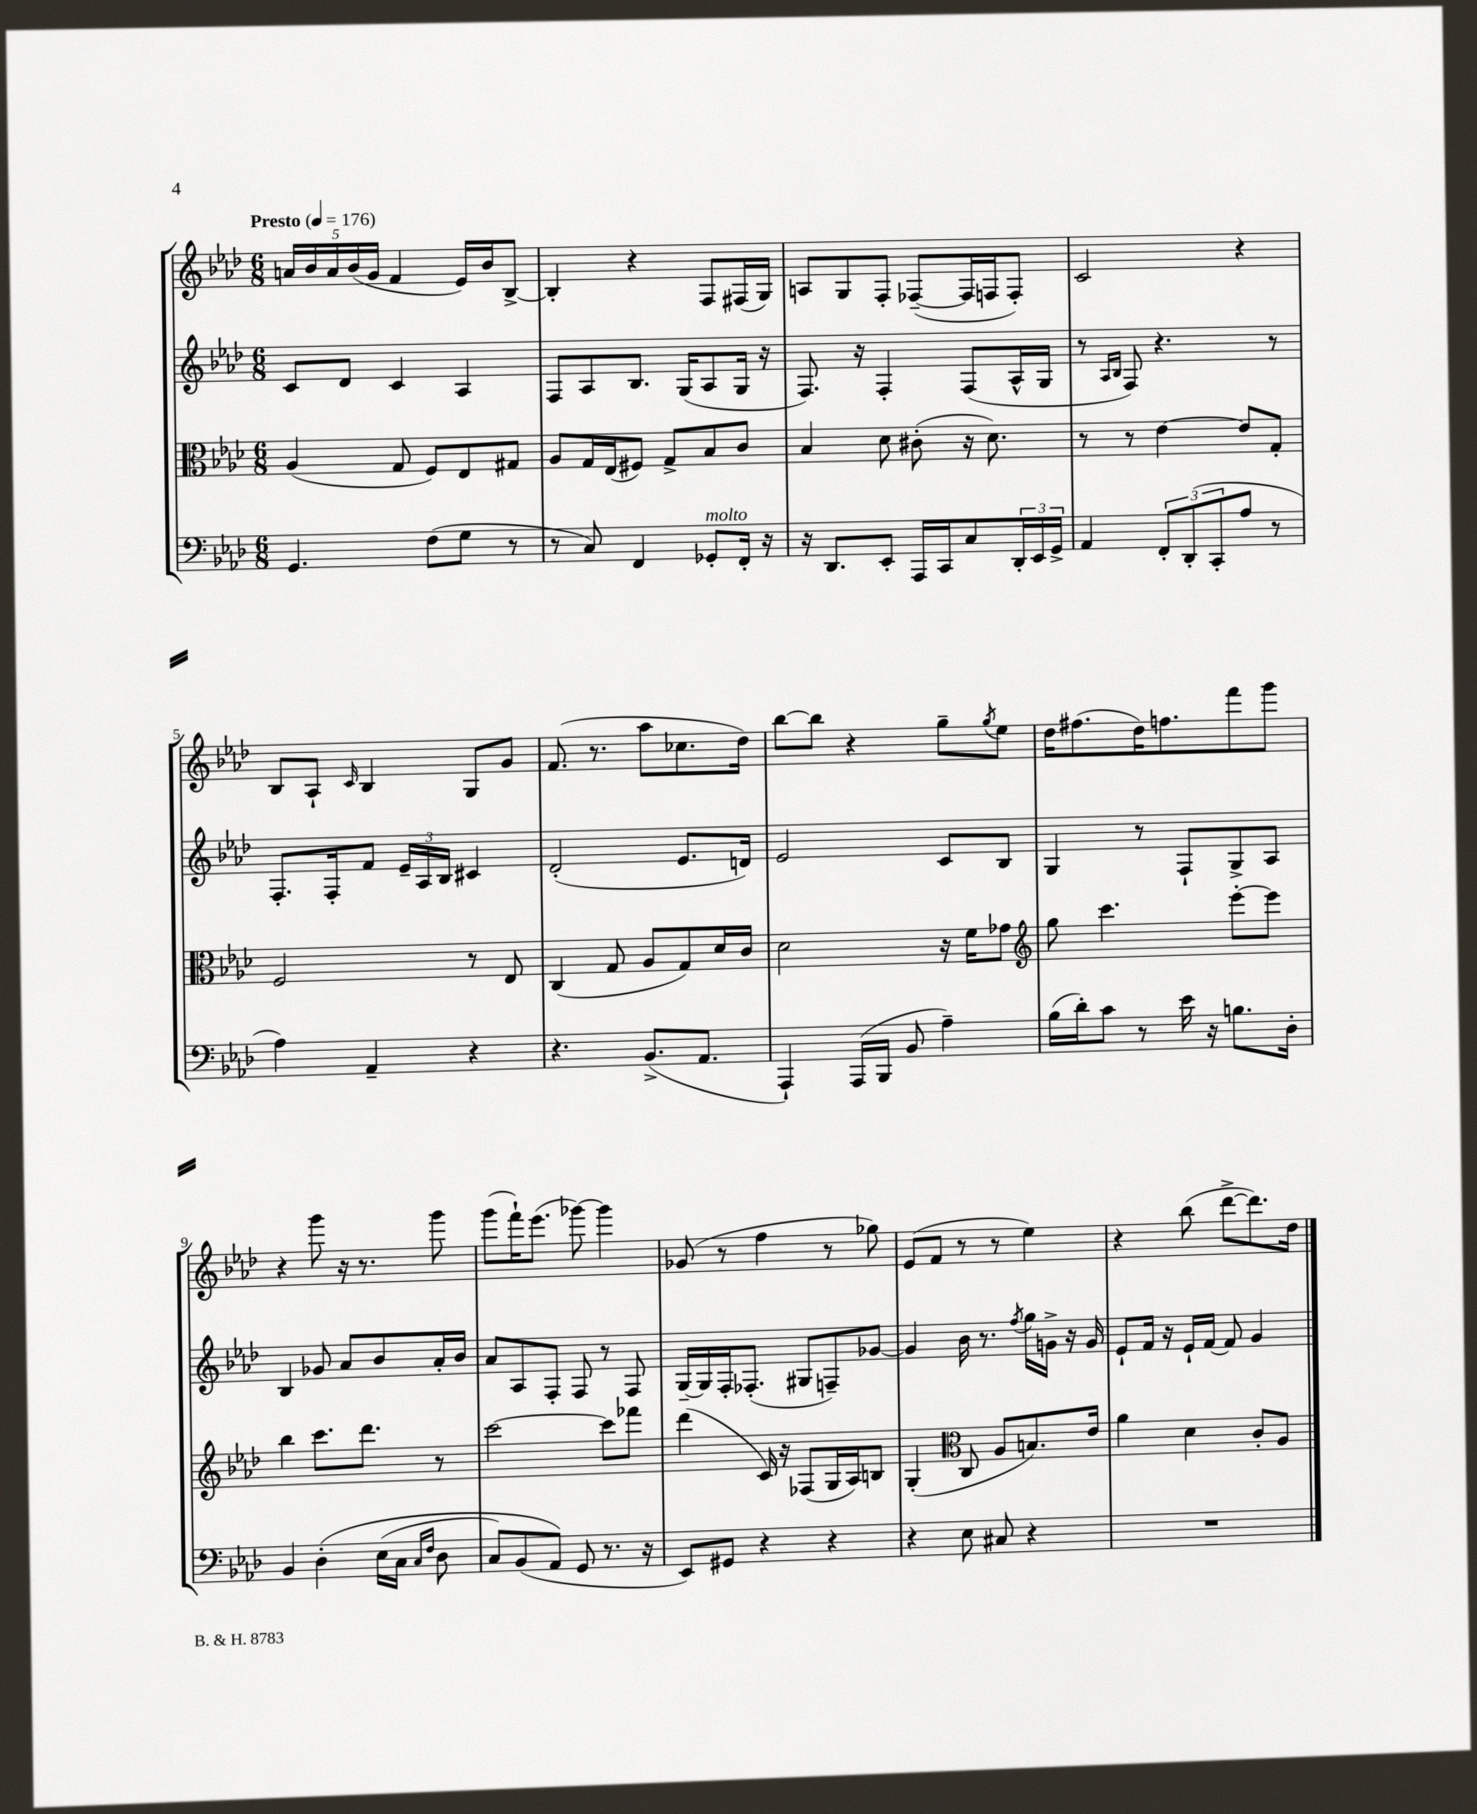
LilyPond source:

<<
\new StaffGroup <<
\new Staff = "s0" {
    \clef treble \key aes \major \numericTimeSignature \time 6/8 \tempo "Presto" 4 = 176
    \tuplet 5/4 { a'16 bes'16 a'16 bes'16( g'16 } f'4 ees'16) bes'16 bes8~-> |
    bes4-. r4 f8 fis16( g16) |
    a8 g8 f8-. fes8~--( fes16 f16 f8-.) |
    c'2 r4 |
    bes8 aes8-! \grace { c'16 } bes4 g8 g'8 |
    f'8.( r8. aes''8 ces''8. des''16) |
    bes''8~ bes''8 r4 g''8-- \acciaccatura { g''8 } ees''8 |
    des''16 fis''8.( des''16) f''8. f'''8 g'''8 |
    r4 g'''8 r16 r8. g'''8 |
    g'''8( f'''16-!) ees'''8.( ges'''8~) ges'''4 |
    ges'8( r8 f''4 r8 ges''8) |
    ees'8( f'8 r8 r8 ees''4) |
    r4 bes''8( des'''8~-> des'''8.) des''16 \bar "|." |
}
\new Staff = "s1" {
    \clef treble \key aes \major \numericTimeSignature \time 6/8
    c'8 des'8 c'4 aes4 |
    f8 aes8 bes8. g16( aes8 g16 r16 |
    f8.) r16 f4-. f8( aes16-^ g16 |
    r8 \grace { aes16 bes16 } f8) r4. r8 |
    f8.-. f16-. f'8 \tuplet 3/2 { ees'16-- aes16 bes16 } cis'4 |
    des'2-.( ees'8. d'16) |
    ees'2 c'8 bes8 |
    g4 r8 f8-! g8-> aes8 |
    bes4 ges'8 aes'8 bes'8 aes'16-. bes'16 |
    aes'8 aes8 f8-. f8 r8 f8 |
    g16~-- g16 f16-. fes8.-.( gis8 f8--) ges'8~ |
    ges'4 bes'16 r8. \acciaccatura { f''8 } g''16 g'16-> r16 g'16 |
    ees'8-! f'16 r16 ees'16-! f'16~ f'8 g'4 \bar "|." |
}
\new Staff = "s2" {
    \clef alto \key aes \major \numericTimeSignature \time 6/8
    aes4( g8 f8) ees8 gis8 |
    aes8 g16 ees16( fis8) g8-> bes8 c'8 |
    bes4 des'8 cis'8-.( r16 des'8.) |
    r8 r8 ees'4~ ees'8 g8-. |
    f2 r8 ees8 |
    c4( g8 aes8 g8) des'16 c'16 |
    des'2 r16 f'16 ges'8 |
    \clef treble g''8 c'''4. ees'''8~-. ees'''8 |
    bes''4 c'''8. des'''8. r8 |
    c'''2~ c'''8 fes'''8 |
    des'''4( c'16) r16 fes8( g16 aes16) b8 |
    g4-.( \clef alto c8 aes8 b8.) ees'16 |
    aes'4 des'4 c'8-. aes8 \bar "|." |
}
\new Staff = "s3" {
    \clef bass \key aes \major \numericTimeSignature \time 6/8
    g,4. f8( g8 r8 |
    r8 c8) f,4 ges,8-.^\markup { \italic "molto" } f,16-. r16 |
    r16 des,8. ees,8-. aes,,16 c,16 c8 \tuplet 3/2 { des,16-. ees,16 g,16-> } |
    aes,4 \tuplet 3/2 { f,8-. des,8-.( c,8-. } aes8 r8 |
    aes4) aes,4-- r4 |
    r4. bes,8.->( aes,8. |
    aes,,4-!) aes,,16( bes,,16 bes,8 aes4--) |
    bes16( des'16-.) c'8 r8 ees'16 r16 b8. des16-. |
    bes,4 des4-.\( ees16( c16 \grace { c16 f16 } des8 |
    c8) bes,8( aes,8\) g,8 r8. r16 |
    ees,8) gis,8 r4 r4 |
    r4 ees8 cis8 r4 |
    R2. \bar "|." |
}
>>
>>
